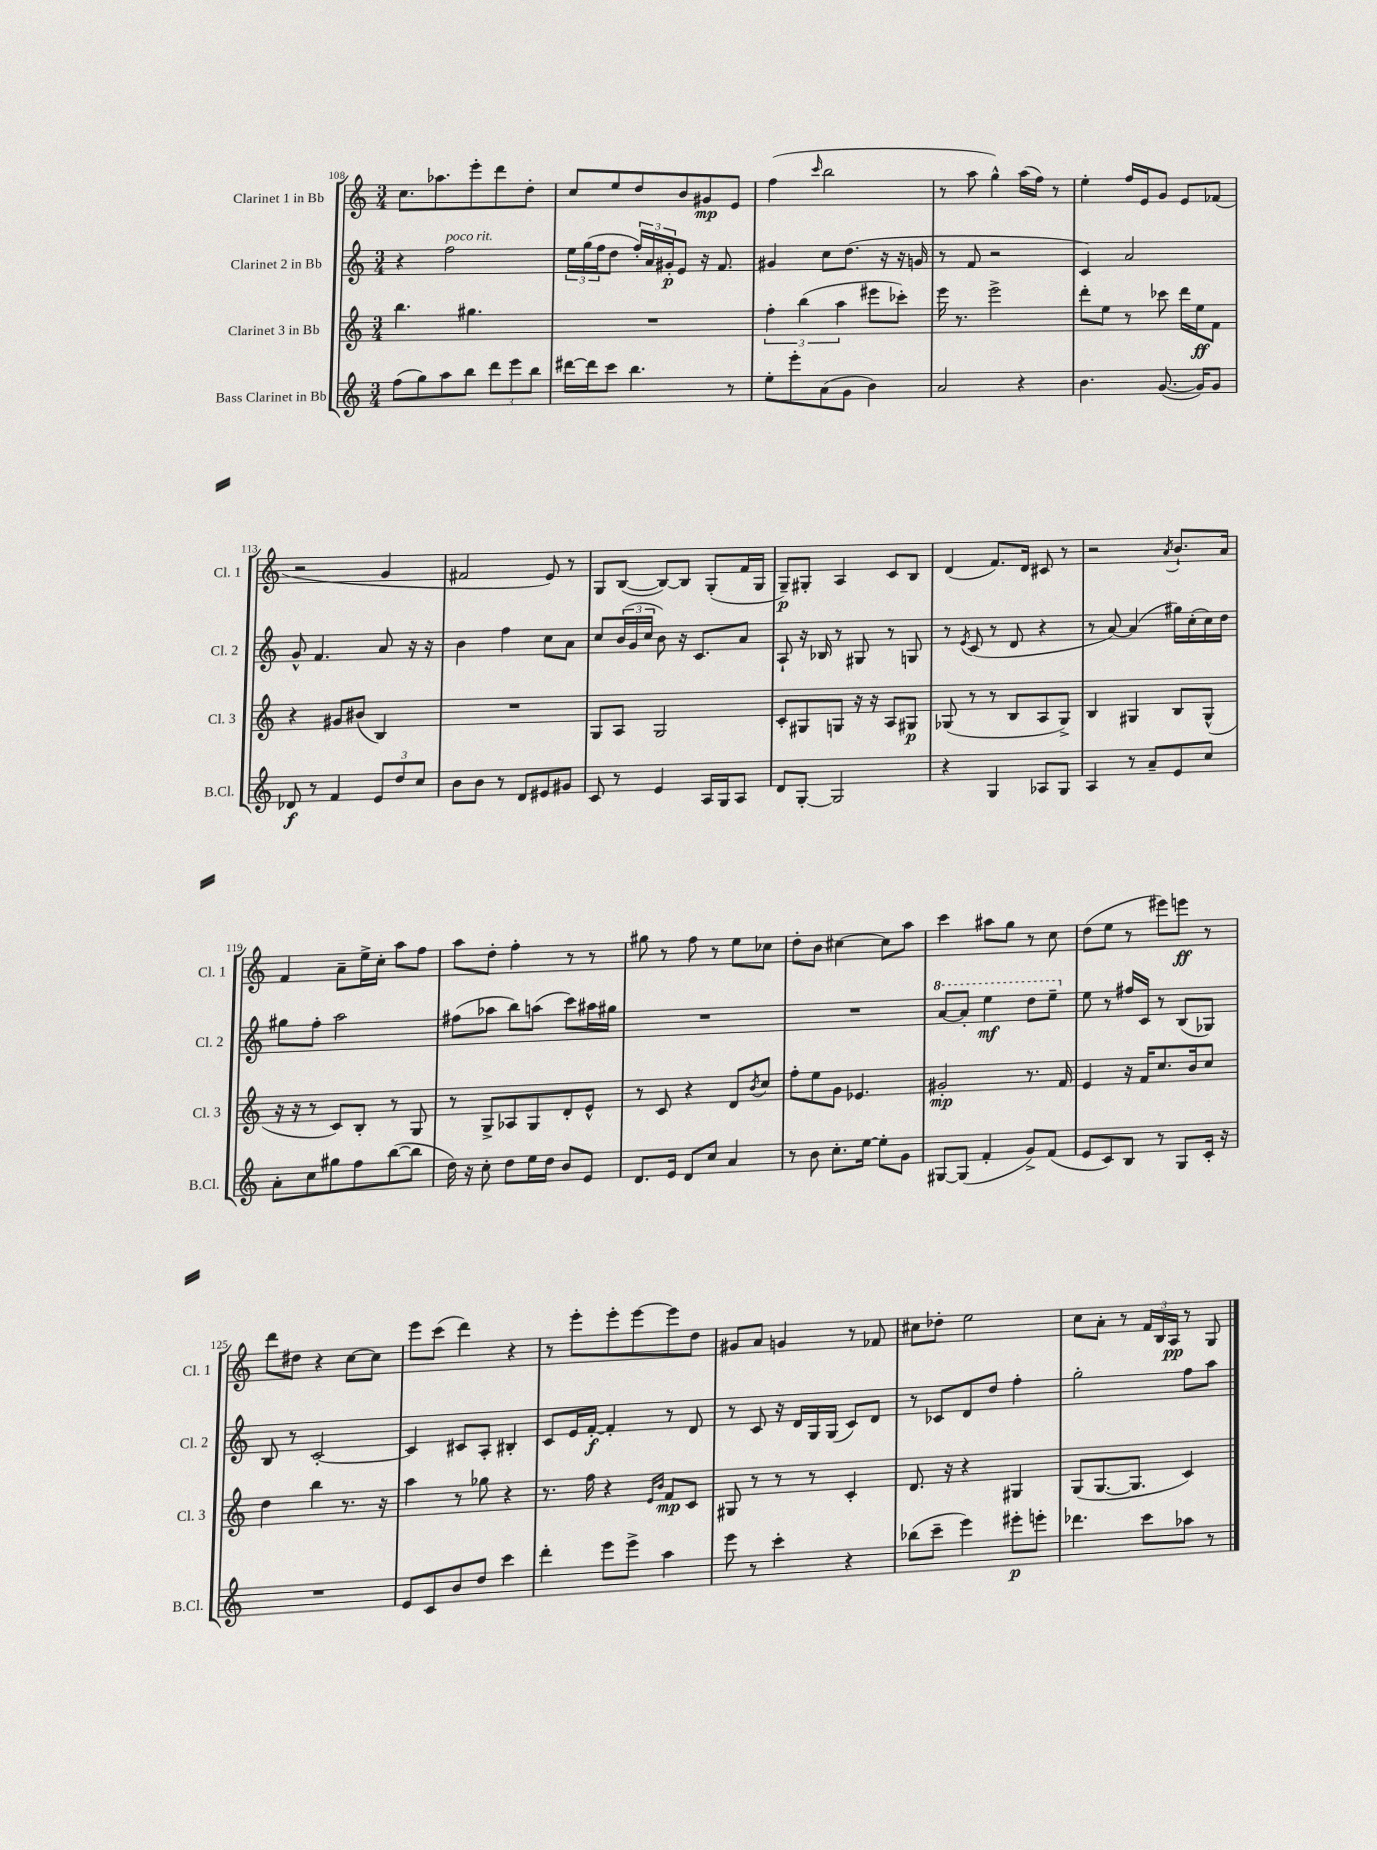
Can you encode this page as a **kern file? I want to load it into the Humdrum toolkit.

**kern	**dynam	**kern	**dynam	**kern	**dynam	**kern	**dynam
*part4	*part4	*part3	*part3	*part2	*part2	*part1	*part1
*staff4	*staff4	*staff3	*staff3	*staff2	*staff2	*staff1	*staff1
*I"Bass Clarinet in Bb	*	*I"Clarinet 3 in Bb	*	*I"Clarinet 2 in Bb	*	*I"Clarinet 1 in Bb	*
*I'B.Cl.	*	*I'Cl. 3	*	*I'Cl. 2	*	*I'Cl. 1	*
*clefG2	*	*clefG2	*	*clefG2	*	*clefG2	*
*k[]	*	*k[]	*	*k[]	*	*k[]	*
*M3/4	*	*M3/4	*	*M3/4	*	*M3/4	*
=108	=108	=108	=108	=108	=108	=108	=108
(8ff\L	.	4.bb\	.	4r	.	8.cc\L	.
8gg\)	.	.	.	.	.	.	.
.	.	.	.	.	.	8.aa-X\	.
!	!	!	!	!LO:TX:a:i:t=poco rit.	!	!	!
8aa\	.	.	.	2ff\	.	.	.
8bb\J	.	4.gg#X\	.	.	.	8eee'\	.
12ddd\L	.	.	.	.	.	8ddd\	.
12eee\	.	.	.	.	.	.	.
.	.	.	.	.	.	8dd'\J	.
12bb\J	.	.	.	.	.	.	.
=109	=109	=109	=109	=109	=109	=109	=109
[16ddd#X\LL	.	2.r	.	24ee\LL	.	8cc/L	.
.	.	.	.	(24gg\	.	.	.
16ddd#\J]	.	.	.	.	.	.	.
.	.	.	.	24ff\J	.	.	.
8ccc\J	.	.	.	8dd\J	.	8ee/	.
4.bb\	.	.	.	24ff'/LL)	.	8dd/	.
.	.	.	.	24a/	.	.	.
.	.	.	.	24g#X'/J	p	.	.
.	.	.	.	8e/J	.	8b/	.
.	.	.	.	16r	.	8g#X/	mp
.	.	.	.	8.f/	.	.	.
8r	.	.	.	.	.	8e/J	.
=110	=110	=110	=110	=110	=110	=110	=110
8ee'\L	.	6ff'\	.	4g#X/	.	(4ff\	.
8eee'\	.	.	.	.	.	.	.
.	.	(6bb\	.	.	.	.	.
.	.	.	.	.	.	16qqccc/	.
(8a\	.	.	.	8cc\L	.	2bb\	.
.	.	6aa\	.	.	.	.	.
8g\J	.	.	.	(8.dd\J	.	.	.
4b\)	.	8eee#X\L	.	.	.	.	.
.	.	.	.	16r	.	.	.
.	.	8ccc-X'\J)	.	16r	.	.	.
.	.	.	.	16gn/	.	.	.
=111	=111	=111	=111	=111	=111	=111	=111
2a/	.	16eee\	.	8r	.	8r	.
.	.	8.r	.	.	.	.	.
.	.	.	.	8f/	.	8aa\	.
.	.	2eee^\	.	2r	.	4gg^^\)	.
4r	.	.	.	.	.	(16aa\LL	.
.	.	.	.	.	.	16ff\JJ)	.
.	.	.	.	.	.	8r	.
=112	=112	=112	=112	=112	=112	=112	=112
4.b\	.	8ddd'\L	.	4c/)	.	4ee'\	.
.	.	8ee\J	.	.	.	.	.
.	.	8r	.	2a/	.	16ff/LL	.
.	.	.	.	.	.	16e/J	.
([8.g/	.	8ccc-X\	.	.	.	8g/J	.
.	.	16ddd\LL	.	.	.	8e/L	.
16g/KL])	.	16ee\J	ff	.	.	.	.
8g/J	.	8f\J	.	.	.	(8f-X/J	.
!!LO:LB:g=z
=113	=113	=113	=113	=113	=113	=113	=113
8d-X/	f	4r	.	8g^^/	.	2r	.
8r	.	.	.	4.f/	.	.	.
4f/	.	8g#X/L	.	.	.	.	.
.	.	(8b#X/J	.	.	.	.	.
12e/L	.	4B/)	.	8a/	.	4g/	.
12dd/	.	.	.	.	.	.	.
.	.	.	.	16r	.	.	.
12cc/J	.	.	.	.	.	.	.
.	.	.	.	16r	.	.	.
=114	=114	=114	=114	=114	=114	=114	=114
8b\L	.	2.r	.	4b\	.	2f#X/	.
8b\J	.	.	.	.	.	.	.
8r	.	.	.	4ff\	.	.	.
8d/L	.	.	.	.	.	.	.
8e#X/	.	.	.	8cc\L	.	8e/)	.
8g#X/J	.	.	.	8a\J	.	8r	.
=115	=115	=115	=115	=115	=115	=115	=115
8c/	.	8G/L	.	8cc/L	.	8G/L	.
8r	.	8A/J	.	(24b/L	.	([8B/J	.
.	.	.	.	24g/	.	.	.
.	.	.	.	24cc/JJ	.	.	.
4e/	.	2G/	.	8b\)	.	8B/L_)	.
.	.	.	.	16r	.	8B/J]	.
.	.	.	.	8.c/L	.	.	.
16A/LL	.	.	.	.	.	(8G'/L	.
16G/J	.	.	.	.	.	.	.
8A/J	.	.	.	8a/J	.	16f/L	.
.	.	.	.	.	.	16G/JJ	.
=116	=116	=116	=116	=116	=116	=116	=116
8d/L	.	8c'/L	.	8A`/	.	8G~/L)	p
[8G'/J	.	8G#X/	.	16r	.	8G#X'/J	.
.	.	.	.	16B-X/	.	.	.
2G/]	.	8Gn/J	.	8r	.	4A/	.
.	.	16r	.	8G#X/	.	.	.
.	.	16r	.	.	.	.	.
.	.	8A/L	.	8r	.	8c/L	.
.	.	8G#X/J	p	8Gn/	.	8B/J	.
=117	=117	=117	=117	=117	=117	=117	=117
4r	.	(8G-X/	.	8r	.	(4d/	.
.	.	.	.	8qe/	.	.	.
.	.	8r	.	(8c/	.	.	.
4G/	.	8r	.	8r	.	8.f/L)	.
.	.	8B/L	.	8d/	.	.	.
.	.	.	.	.	.	16d/Jk	.
8A-X/L	.	8A/	.	4r	.	8c#X/	.
8G/J	.	8G-^/J)	.	.	.	8r	.
=118	=118	=118	=118	=118	=118	=118	=118
4A/	.	4B/	.	8r	.	2r	.
.	.	.	.	[8a/)	.	.	.
8r	.	4G#X/	.	(4a/]	.	.	.
8a~/L	.	.	.	.	.	.	.
.	.	.	.	.	.	8qa/	.
8e/	.	8B/L	.	16gg#X\LL)	.	8.b`/L	.
.	.	.	.	(16cc'\	.	.	.
8cc/J	.	(8G#^^/J	.	16cc\)	.	.	.
.	.	.	.	16dd\JJ	.	16a/Jk	.
!!LO:LB:g=z
=119	=119	=119	=119	=119	=119	=119	=119
8a'\L	.	16r	.	8gg#X\L	.	4f/	.
.	.	16r	.	.	.	.	.
8cc\	.	8r	.	8ff'\J	.	.	.
8gg#X\	.	8c/L)	.	2aa\	.	8a~\L	.
8ff\	.	8B'/J	.	.	.	16ee^\L	.
.	.	.	.	.	.	16cc'\JJ	.
([8bb\	.	8r	.	.	.	8aa\L	.
8bb\J]	.	8G/	.	.	.	8ff\J	.
=120	=120	=120	=120	=120	=120	=120	=120
16dd\)	.	8r	.	(8ff#X\L	.	8aa\L	.
16r	.	.	.	.	.	.	.
8cc'\	.	8G^/L	.	8aa-X\J	.	8dd'\J	.
8dd\L	.	8A-X/	.	8bb\L)	.	4ff'\	.
16ee\L	.	8G/	.	(8aan\J	.	.	.
16dd\JJ	.	.	.	.	.	.	.
8b/L	.	8d'/	.	8ccc\L)	.	8r	.
8e/J	.	8e^^/J	.	16aa#X\L	.	8r	.
.	.	.	.	16gg#X\JJ	.	.	.
=121	=121	=121	=121	=121	=121	=121	=121
8.d/L	.	8r	.	2.r	.	8gg#X\	.
.	.	8c/	.	.	.	8r	.
16e/Jk	.	.	.	.	.	.	.
8d/L	.	4r	.	.	.	8ff\	.
8cc/J	.	.	.	.	.	8r	.
4a/	.	8d/L	.	.	.	8ee\L	.
.	.	8qb/	.	.	.	.	.
.	.	8cc/J	.	.	.	8cc-X\J	.
=122	=122	=122	=122	=122	=122	=122	=122
8r	.	8ff'\L	.	2.r	.	8dd'\L	.
8b\	.	8ee\	.	.	.	8b\J	.
8.cc'\L	.	8g\J	.	.	.	[4cc#X\	.
.	.	4.e-X/	.	.	.	.	.
[16ee\Jk	.	.	.	.	.	.	.
8ee'\L]	.	.	.	.	.	8cc#\L]	.
8g\J	.	.	.	.	.	8aa\J	.
=123	=123	=123	=123	=123	=123	=123	=123
*	*	*	*	*8va	*	*	*
[8G#X/L	.	2g#X'/	mp	[8aa/L	.	4ccc\	.
(8G#/J]	.	.	.	8aa'/J]	.	.	.
4f'/	.	.	.	4eee\	mf	8aa#X\L	.
.	.	.	.	.	.	8gg\J	.
8g^/L)	.	8.r	.	8ddd\L	.	8r	.
(8f/J	.	.	.	8eee~\J	.	8cc\	.
.	.	16f/	.	.	.	.	.
=124	=124	=124	=124	=124	=124	=124	=124
*	*	*	*	*X8va	*	*	*
8e/L	.	4e/	.	8ee\	.	(8dd\L	.
8c/)	.	.	.	8r	.	8ee\J	.
8B/J	.	16r	.	16ff#X/LL	.	8r	.
.	.	16f/KL	.	16c/JJ	.	.	.
8r	.	8.cc/	.	8r	.	8eee#X\L)	.
8G/L	.	.	.	(8B/L	.	8eeen\J	ff
.	.	16b/k	.	.	.	.	.
16c'/Jk	.	8cc/J	.	8G-X/J)	.	8r	.
16r	.	.	.	.	.	.	.
!!LO:LB:g=z
=125	=125	=125	=125	=125	=125	=125	=125
2.r	.	4dd\	.	8B/	.	8ddd\L	.
.	.	.	.	8r	.	8dd#X\J	.
.	.	4bb\	.	[2c'/	.	4r	.
.	.	8.r	.	.	.	[8cc\L	.
.	.	.	.	.	.	8cc\J]	.
.	.	16r	.	.	.	.	.
=126	=126	=126	=126	=126	=126	=126	=126
8e/L	.	4aa\	.	4c/]	.	8eee\L	.
8c/	.	.	.	.	.	(8ccc\J	.
8b/	.	8r	.	8c#X/L	.	4ddd\)	.
8dd/J	.	8gg-X\	.	8A'/J	.	.	.
4ccc\	.	4r	.	4B#X'/	.	4r	.
=127	=127	=127	=127	=127	=127	=127	=127
4ddd'\	.	8.r	.	8c/L	.	8r	.
.	.	.	.	16e/L	.	8eee'\L	.
.	.	16ff\	.	[16f'/JJ	f	.	.
8eee\L	.	4r	.	4f'/]	.	8eee'\	.
8eee^\J	.	.	.	.	.	[8eee\	.
.	.	16qqe/LL	.	.	.	.	.
.	.	16qqb/JJ	.	.	.	.	.
4aa\	.	8f/L	mp	8r	.	8eee\]	.
.	.	8c/J	.	8d/	.	8dd\J	.
=128	=128	=128	=128	=128	=128	=128	=128
8eee\	.	8G#X/	.	8r	.	8g#X/L	.
8r	.	8r	.	8c/	.	8a/J	.
4ccc'\	.	8r	.	16r	.	4gn/	.
.	.	.	.	16d/LL	.	.	.
.	.	8r	.	16G/	.	.	.
.	.	.	.	(16G/JJ	.	.	.
4r	.	4c'/	.	8c/L)	.	8r	.
.	.	.	.	8d/J	.	8f-X/	.
=129	=129	=129	=129	=129	=129	=129	=129
(8bb-X\L	.	8.d/	.	8r	.	8cc#X\L	.
8ccc~\J	.	.	.	8c-X/L	.	8dd-X'\J	.
.	.	16r	.	.	.	.	.
4eee\)	.	4r	.	8d/	.	2ee\	.
.	.	.	.	8dd/J	.	.	.
8eee#X'\L	p	4G#X/	.	4ff'\	.	.	.
8eeen'\J	.	.	.	.	.	.	.
=130	=130	=130	=130	=130	=130	=130	=130
4.ddd-X\	.	(8G/L	.	2gg'\	.	8cc\L	.
.	.	[8.G/	.	.	.	8a'\J	.
.	.	.	.	.	.	8r	.
.	.	8.G/J]	.	.	.	.	.
8ccc\L	.	.	.	.	.	24f/LL	.
.	.	.	.	.	.	24B/	.
.	.	.	.	.	.	24A/JJ	pp
8aa-X\J	.	4c/)	.	8ff\L	.	8r	.
8r	.	.	.	8aa\J	.	8G/	.
==	==	==	==	==	==	==	==
*-	*-	*-	*-	*-	*-	*-	*-
